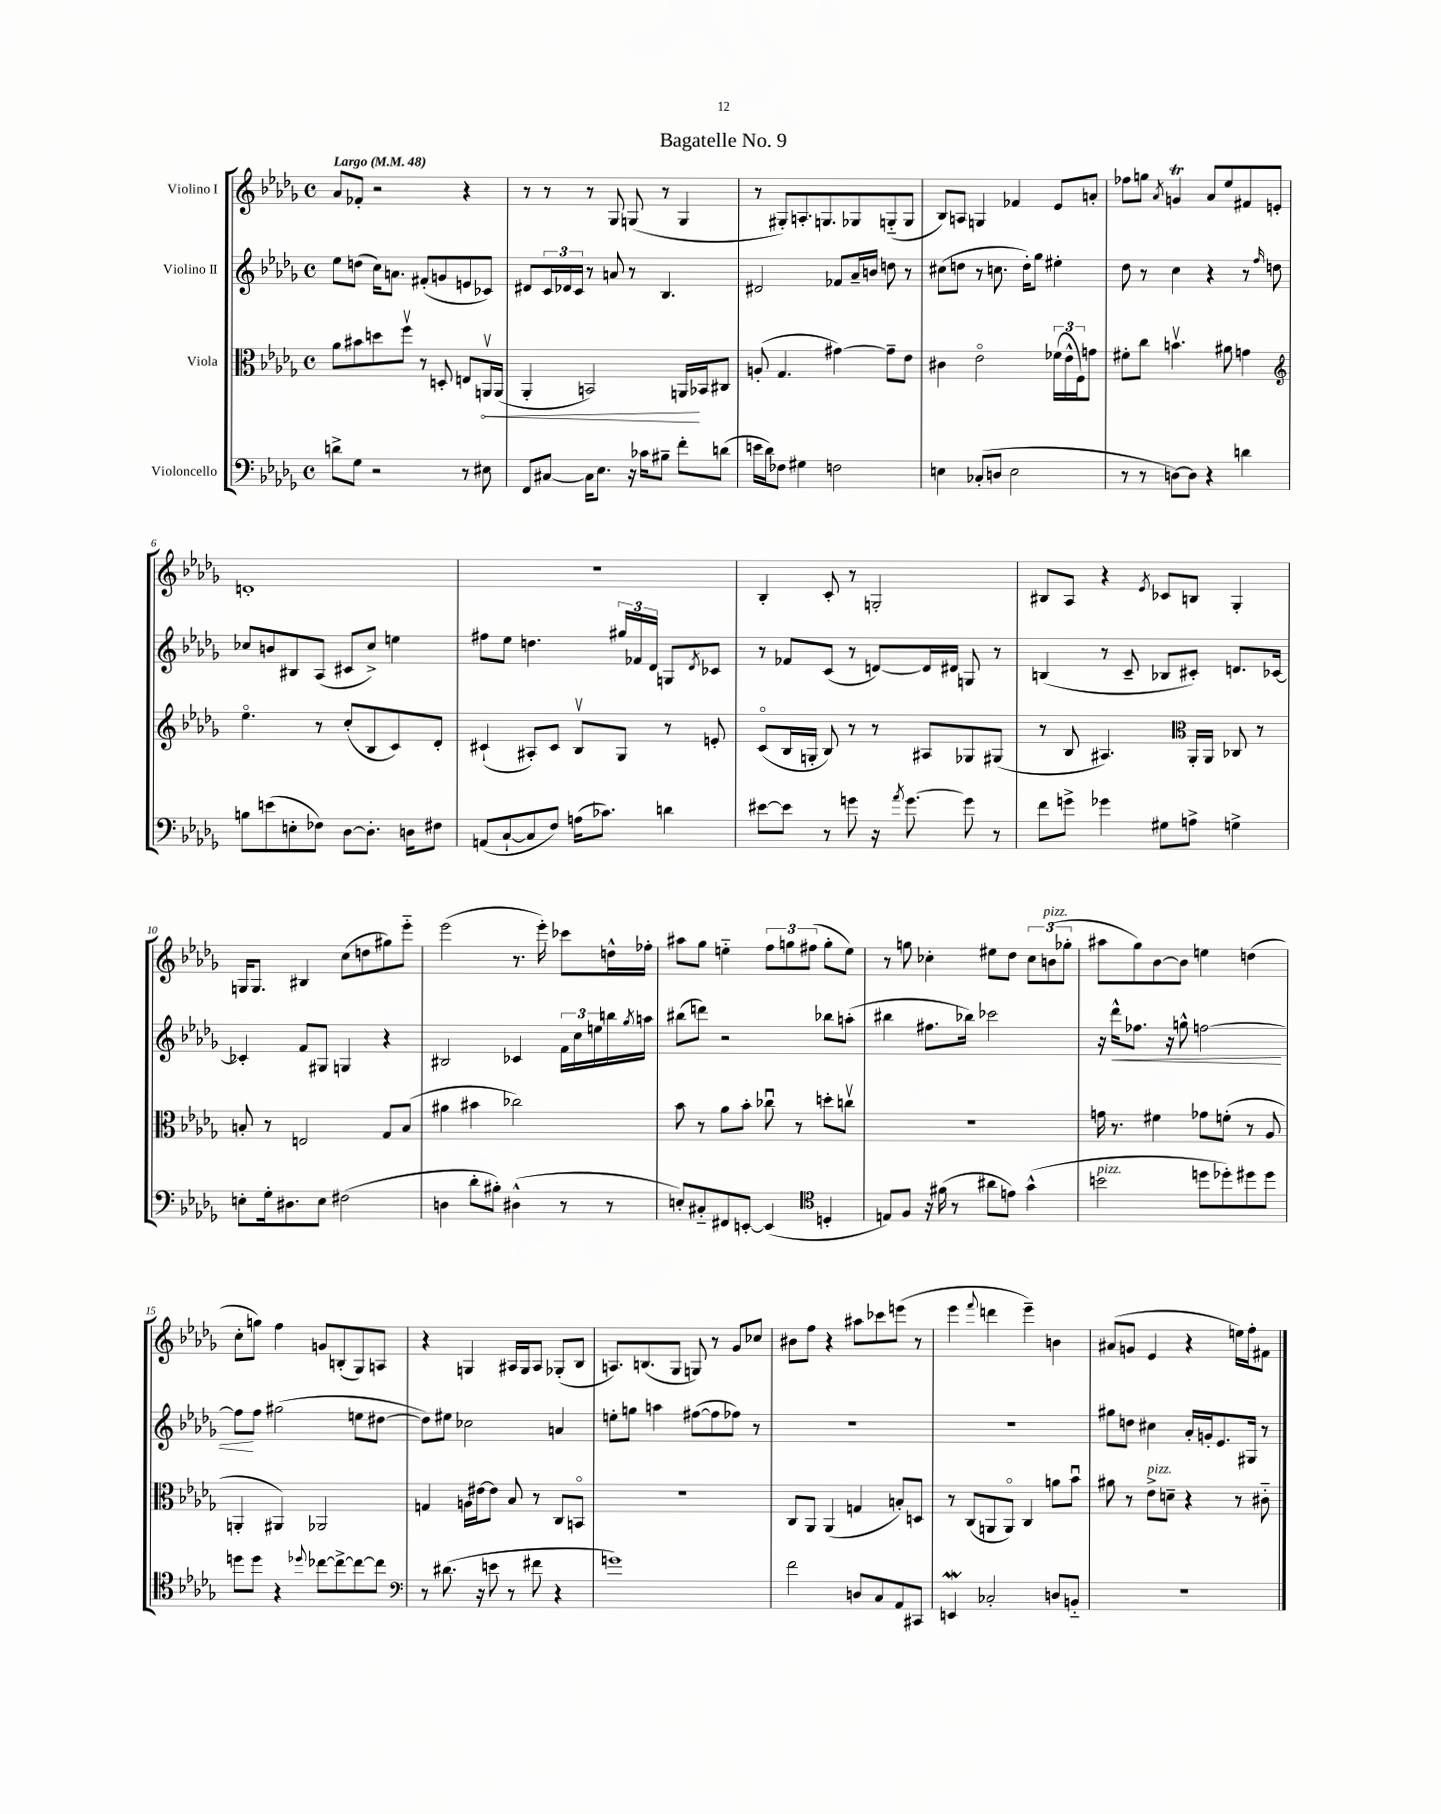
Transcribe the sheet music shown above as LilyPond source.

\header { title = "Bagatelle No. 9" }
<<
\new StaffGroup <<
\new Staff = "s0" \with { instrumentName = "Violino I" } {
    \clef treble \key des \major \defaultTimeSignature \time 4/4 \tempo "Largo" 4 = 48
    aes'8 fes'8-. r2 r4 |
    r8 r8 r8 ges8 g8( r8 g4 |
    r8 gis8-.) a8.-. g8. ges8 g8-_( g8 |
    bes8) a8 g4 fes'4 ees'8 a'8-. |
    fes''8 g''8 \acciaccatura { aes'8 } g'4\trill aes'8 ees''8 fis'8 e'8-. |
    d'1-. |
    R1 |
    bes4-. c'8-. r8 g2-. |
    bis8 aes8 r4 \acciaccatura { ees'8 } ces'8 b8 ges4-. |
    g16 g8. bis4 c''8( d''8 gis''8) ees'''8-_ |
    ees'''2( r8. ees'''16-.) ces'''8 d''16-^ fes''16-. |
    ais''8 ges''8 e''4-_ \tuplet 3/2 { f''8 g''8 fis''8( } g''8-. e''8) |
    r8 g''8 ces''4-. eis''8 des''8 \tuplet 3/2 { ces''8 b'8^\markup { \italic "pizz." }( ges''8-. } |
    ais''8 ges''8) bes'8~ bes'8 e''4 d''4( |
    c''8-. g''8) f''4 g'8 b8-.( ges8) a8 |
    r4 g4 ais16 g16 ais8 ges8-.( bes8 |
    a8.) b8.( ges8 g8) r8 ges'8 ces''8 |
    bis'8 f''8 r4 ais''8 ces'''8 e'''8( r8 |
    ees'''4 \appoggiatura { f'''8 } d'''4 ees'''4--) b'4 |
    ais'8( g'8 ees'4 r4 e''16) f''16-. fis'8 \bar "|." |
}
\new Staff = "s1" \with { instrumentName = "Violino II" } {
    \clef treble \key des \major \defaultTimeSignature \time 4/4
    ees''8 d''8( c''16) a'8. fis'8-.( g'8 e'8 ces'8) |
    dis'8 \tuplet 3/2 { c'16 des'16 c'16 } r8 a'8 r8 bes4. |
    dis'2 fes'8 aes'16-- b'16 d''8 r8 |
    cis''8( d''8 r8 c''8. d''16-.) ges''8 eis''4-. |
    des''8 r8 c''4 r4 r8 \grace { f''16 } d''8 |
    ces''8 b'8 bis8 aes8( cis'8 ces''8->) e''4 |
    fis''8 ees''8 d''4. \tuplet 3/2 { gis''16 fes'16 des'16 } g8 \acciaccatura { des'8 } ces'8 |
    r8 fes'8 c'8( r8 d'8~) d'16 dis'16 g8 r8 |
    b4( r8 c'8-- bes8 cis'8-.) d'8. ces'16~ |
    ces'4-. f'8 gis8 g4 r4 |
    bis2 ces'4 \tuplet 3/2 { f'16 c''16 e''16 } b''16 \acciaccatura { ges''8 } a''16 |
    bis''8( d'''8) r2 bes''8 a''8-.( |
    bis''4 fis''8. bes''16) ces'''2 |
    r16 des'''16-^\< fes''8. r16 g''8-^ f''2~ |
    f''8\! f''8 gis''2( e''8 dis''8~ |
    dis''8) eis''8 ces''2 a'4 |
    e''8-. g''8 a''4 fis''8~( fis''8 fes''8) r8 |
    R1 |
    R1 |
    gis''8 d''8 cis''4 aes'16-. g'16-. ees'8. gis16 r8 \bar "|." |
}
\new Staff = "s2" \with { instrumentName = "Viola" } {
    \clef alto \key des \major \defaultTimeSignature \time 4/4
    aes'8 bis'8 d''8 f''8\upbow r8 d8-. e8 \once \override Hairpin.circled-tip = ##t a,16\upbow\< a,16( |
    aes,4-. b,2) a,16\! bes,16 cis8 |
    a8-.( ges4. gis'4~) gis'8-- ees'8 |
    cis'4 ees'2\flageolet \tuplet 3/2 { fes'16( ees'16-^ f16) } g'8 |
    fis'8-. c''8 b'4.\upbow ais'8 g'4 |
    \clef treble ees''4.\flageolet r8 c''8-.( bes8 c'8) des'8-. |
    cis'4-!( ais8-.) cis'8 bes8\upbow ges8 r8 e'8-. |
    c'8\flageolet( bes16 g16-. bes8) r8 r8 ais8 ges8 gis8( |
    r8 bes8 ais4.) \clef alto aes,16-. aes,16 ces8 r8 |
    b8-. r8 e2 ges8 b8( |
    ais'4 bis'4 ces''2) |
    bes'8 r8 aes'8 bes'8-. ces''8\downbow r8 d''8-. c''8\upbow |
    R1 |
    g'16 r8. fis'4 ges'8 f'8-.( r8 aes8 |
    a,4-. ais,4) aes,2 |
    g4 a16 eis'16~ eis'8 bes8 r8 c8 b,8\flageolet |
    r1 |
    c8 aes,8 aes,4( g4 b8-.) d8 |
    r8 c8( a,8 a,8\flageolet) c4 a'8 bes'8\downbow |
    ais'8 r8 ees'8->^\markup { \italic "pizz." } d'8-- r4 r8 cis'8-_ \bar "|." |
}
\new Staff = "s3" \with { instrumentName = "Violoncello" } {
    \clef bass \key des \major \defaultTimeSignature \time 4/4
    d'8-> ges8 r2 r8 eis8 |
    f,8 cis8~ cis16 ees8. r16 ces'16 bis8-- f'8-. d'8( |
    e'16 des'16) fes8 gis4 f2 |
    e4 ces8-.( d8 e2 |
    r8 r8 d8~) d8 r4 d'4 |
    b8 e'8( e8-. fes8) des8~ des8.-. d16 fis8 |
    a,8( c8~-! c8 f8) a16( ces'8.) d'4 |
    eis'8~ eis'8 r8 g'8 r16 \acciaccatura { aes'8 } g'8.~ g'8 r8 |
    f'8 g'8-> ges'4 gis8 a8-> g4-> |
    e8-. ges16-. dis8. e8 fis2( |
    d4 des'8-. bis8-.) dis4-^( r8 r8 |
    e8-.) cis8-_ fis,8 e,8~-. e,4( \clef tenor d4-. |
    e8) f8 r16 fis'16( r8 ais'8 e'8) ges'4-^( |
    b'2^\markup { \italic "pizz." } d''8 des''8-.) dis''8 dis''8 |
    d''8 d''8 r4 \appoggiatura { des''8 } ces''8~ ces''8~-> ces''8~ ces''8 |
    \clef bass r8 dis'8.( r16 e'8 r8 fis'8 r4 |
    g'1) |
    f'2 d8 c8 aes,8 cis,8 |
    e,4\mordent ces2-. d8 b,8-_ |
    R1 \bar "|." |
}
>>
>>
